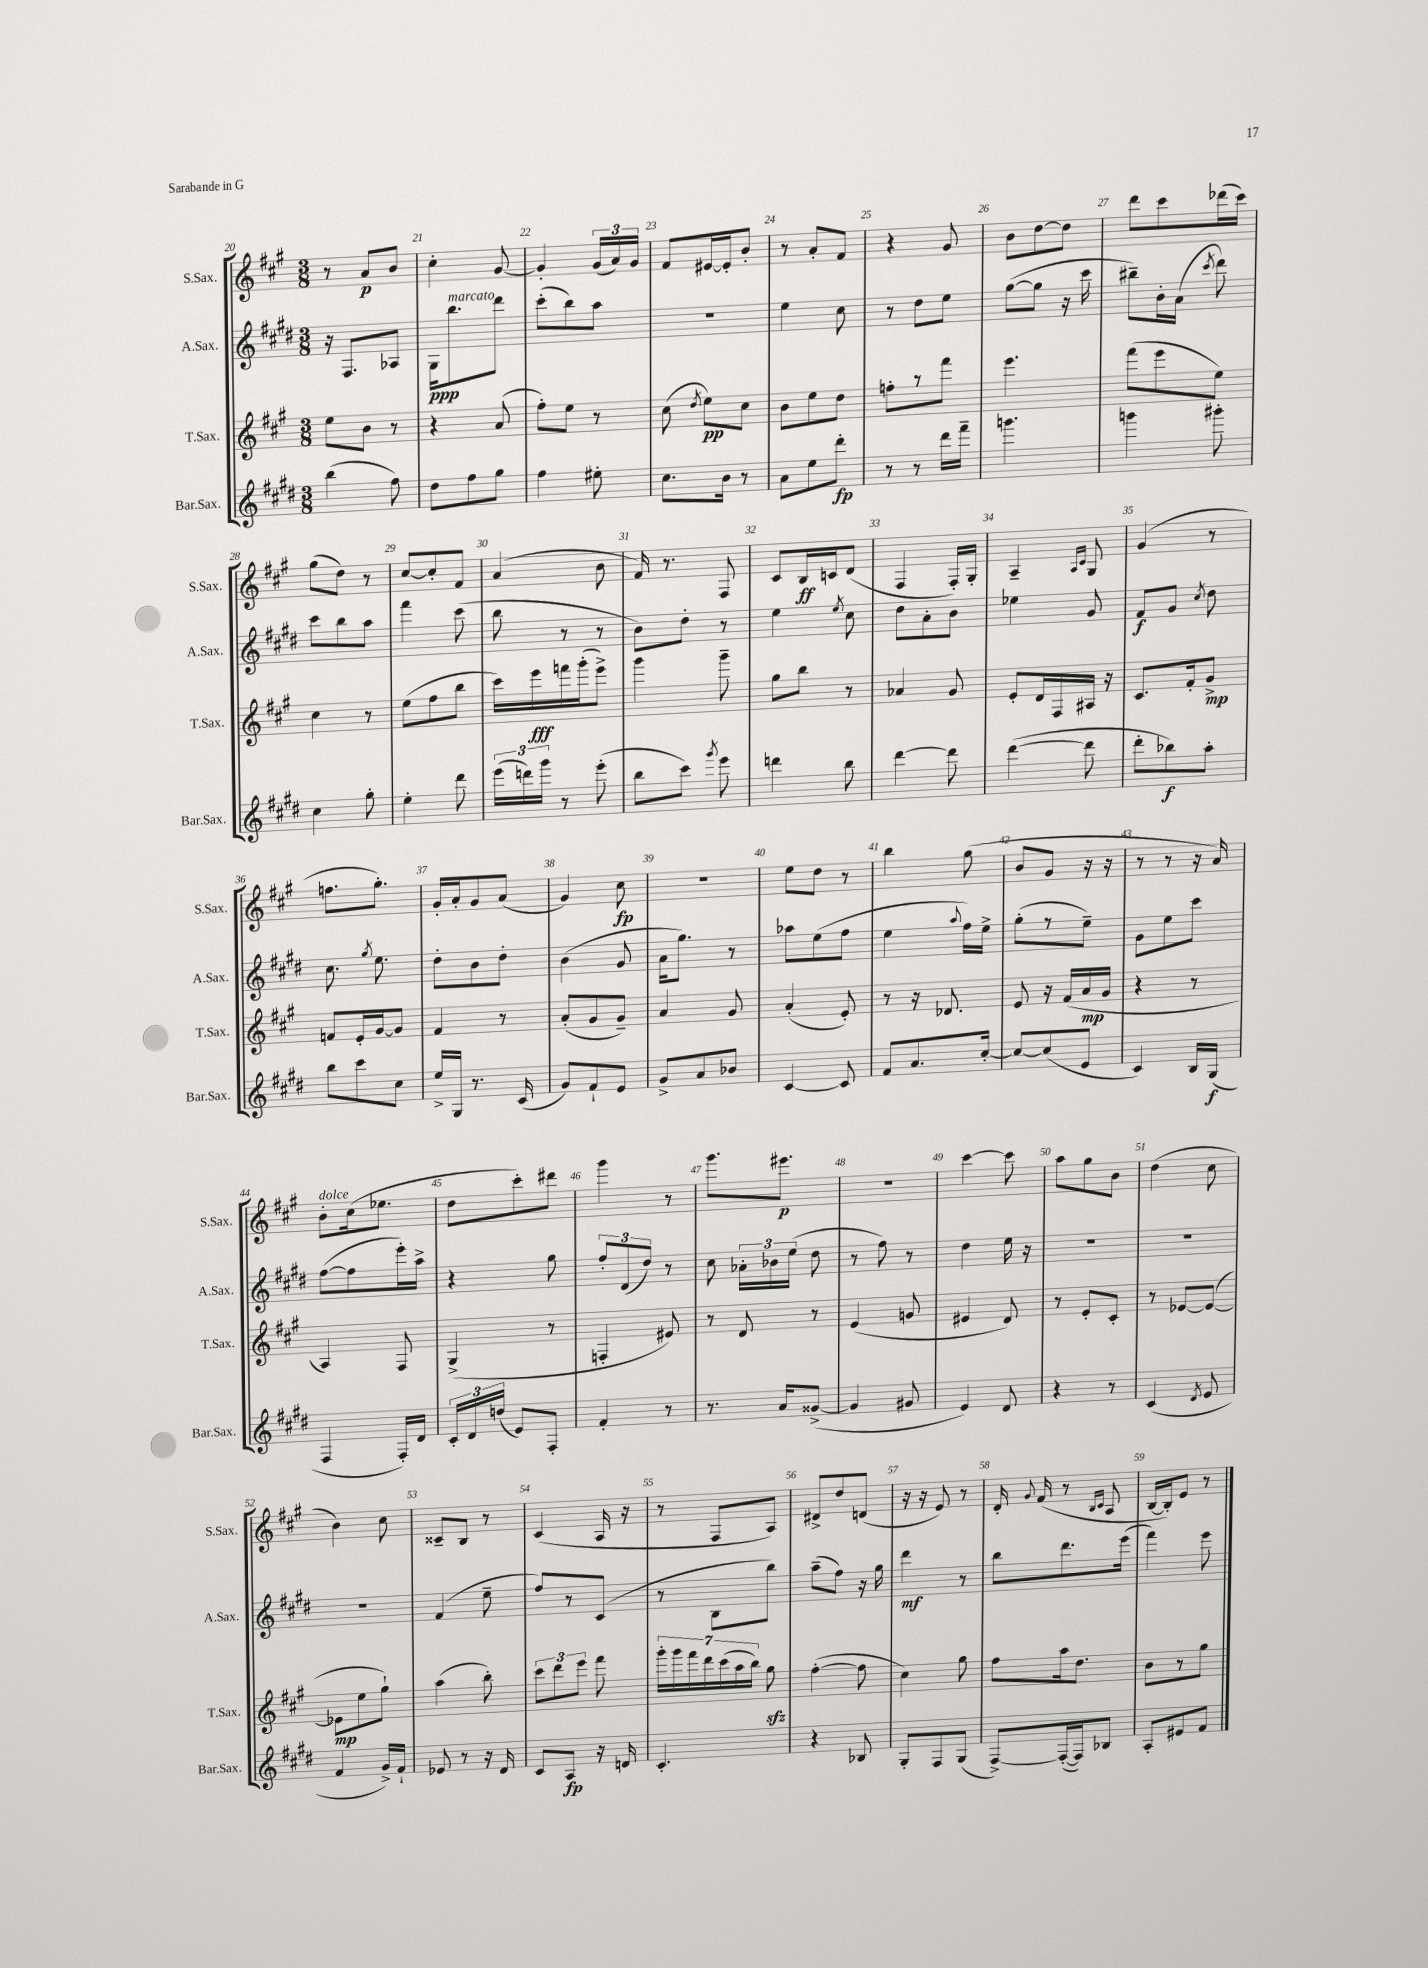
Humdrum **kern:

**kern	**kern	**kern	**kern
*staff4	*staff3	*staff2	*staff1
*clefG2	*clefG2	*clefG2	*clefG2
*k[f#c#g#d#]	*k[f#c#g#]	*k[f#c#g#d#]	*k[f#c#g#]
*M3/8	*M3/8	*M3/8	*M3/8
(4bb	8ee	16r	8r
.	.	8.F#	.
.	8b	.	8a
8ff#)	8r	8A-	8b
=	=	=	=
8dd#	4r	16G#	4cc#'
.	.	8.bb	.
8ff#	.	.	.
8gg#	(8a	8ddd#	[8g#
=	=	=	=
4ff#	8ff#')	(8ccc#'	4g#']
.	8ee	8bb)	.
8ee#'	8r	8aa	(24g#
.	.	.	24a)
.	.	.	24g#
=	=	=	=
8.cc#	(8cc#	4.r	8f#
.	8qdd	.	.
.	8ee)	.	[16e#
16b	.	.	16e#']
8r	8cc#	.	8b'
=	=	=	=
8a	8b	4ee	8r
8ee	8ee	.	8a'
8ddd#'	8dd	8cc#	8f#
=	=	=	=
8r	8ff'	8r	4r
8r	8r	8dd#	.
16ddd#	8fff#	8ee	8g#
16fff#~	.	.	.
=	=	=	=
4.ggg	4.eee	([8gg#	8b
.	.	8gg#]	[8dd
.	.	16r	8dd]
.	.	16ccc#	.
=	=	=	=
4ggg	(8fff#	8bb#~)	8ddd
.	8eee	16b'	8ccc#
.	.	(16a	.
.	.	8qccc#	.
8ggg#'	8ee)	8ddd#)	(16ddd-
.	.	.	16ccc#)
=	=	=	=
4cc#	4cc#	8ccc#	(8gg#
.	.	8bb	8dd)
8gg#'	8r	8aa	8r
=	=	=	=
4ee'	(8ee	4fff#	[8cc#
.	8ff#	.	8cc#']
8ddd#	8bb	(8ccc#	8f#
=	=	=	=
(24eee	16ccc#)	8bb	(4a
24ddd)	.	.	.
.	16eee	.	.
24ggg#	.	.	.
8r	16fff	8r	.
.	(16ggg#'	.	.
(8eee'	8eee^)	8r	8b
=	=	=	=
8bb	4ggg#	8b)	16f#)
.	.	.	8.r
8ccc#)	.	8dd#'	.
8qggg#	.	.	.
8eee	8ggg#~	8r	8F#
=	=	=	=
4ddd	8gg#	4ee	8c#
.	8bb	.	16B
.	.	.	16c
.	.	8qee	.
8bb	8r	8cc#	(8d
=	=	=	=
[4ddd#	4a-	8dd#	4F#
.	.	8a'	.
8ddd#]	8g#	8b	16F#')
.	.	.	16G#'
=	=	=	=
([4ddd#	8e'	4ee-	4A~
.	16d	.	.
.	16F#	.	.
.	.	.	16qqA
.	.	.	16qqc#
8ddd#]	16A#	8g#	8G#
.	16r	.	.
=	=	=	=
8ddd#'	8.c#	8f#	(4g#
8bb-)	.	8g#	.
.	16f#'	.	.
.	.	8qcc#	.
8aa'	8g#^	8dd#	8r
=	=	=	=
8bb	8f	8.cc#	8.ff
8ccc#	16e'	.	.
.	.	8qgg#	.
.	[16g#	8.ee	8.gg#')
8cc#	8g#]	.	.
=	=	=	=
16ee^	4f#	8dd#'	16g#'
16G#	.	.	16a'
8.r	.	8b	8g#
.	8r	8dd#'	(8a
(16c#	.	.	.
=	=	=	=
8g#)	(8a'	(4b	4g#)
8f#`	8g#	.	.
8e	8g#~)	8g#	8cc#
=	=	=	=
8g#^	4a	16a	4.r
.	.	8.gg#)	.
8a	.	.	.
8b-	8g#	8r	.
=	=	=	=
[4c#	(4a'	8aa-	8ee
.	.	(8ee	8dd
8c#]	8e')	8ff#	8r
=	=	=	=
8f#	8r	4ee	4bb
8.a	16r	.	.
.	8.d-	.	.
.	.	8qqaa	.
.	.	16ff#)	(8gg#
[16cc#'	.	16ee^	.
=	=	=	=
8cc#_	8e	(8gg#'	8b
(8cc#]	16r	8r	8g#
.	(16f#	.	.
8e	16a	8ee~)	16r
.	16g#	.	16r
=	=	=	=
4c#)	4r	8g#	8r
.	.	8ee	8r
16B	8r	8ccc#	16r
(16G#	.	.	16a)
=	=	=	=
4F#	4A)	([8ff#	8b'
.	.	8ff#]	(16cc#
.	.	.	8.ee-
16F#')	8F#	16eee')	.
16d#	.	16aa^	.
=	=	=	=
24c#'	(4G#^	4r	8dd
24d#	.	.	.
(24dd	.	.	.
8e)	.	.	8ccc#')
8F#'	8r	8gg#	8ddd#
=	=	=	=
4f#'	4F'	12ff#'	4ggg#
.	.	(12d#	.
.	.	12dd#)	.
8r	8e#)	8r	8r
=	=	=	=
8.r	8r	8cc#	8.ggg#
.	8d	24a-'	.
.	.	24b-	.
16a	.	.	8.eee#
.	.	(24ee	.
([8g##^	8r	8dd#	.
=	=	=	=
4g##]	(4e	8r	4.r
.	.	8ff#)	.
8g#	8g	8r	.
=	=	=	=
4e)	4e#	4dd#	[4ccc#
8d#	8d)	16ee	8ccc#]
.	.	16r	.
=	=	=	=
4r	8r	4.r	8aa
.	8e'	.	8gg#
8r	8c#'	.	8b
=	=	=	=
(4c#	8r	4.r	(4dd
.	[8e-	.	.
8qd#	.	.	.
8e	(8e-_	.	8cc#
=	=	=	=
4f#	8e-]	4.r	4b)
.	8ee	.	.
16g#^)	8gg#`)	.	8cc#
16f#`	.	.	.
=	=	=	=
8e-	(4aa	(4f#	8c##~
8r	.	.	8B
16r	8bb')	8ee~	8r
16d#	.	.	.
=	=	=	=
8c#	12ccc#	8ff#)	(4c#
.	12ddd	.	.
8A	.	8r	.
.	12eee	.	.
16r	8fff#	(8c#	16A
16d	.	.	16r
=	=	=	=
4.c#'	28ggg#'	8r	8r
.	28ggg#	.	.
.	28fff#	.	.
.	28ddd	.	.
.	.	8B	8F#
.	(28ccc#	.	.
.	28aa	.	.
.	28bb)	.	.
.	8gg#	8bb)	8A)
=	=	=	=
4r	([4ff#'	(8aa~	8d#^
.	.	8ff#)	8dd
8B-	8ff#]	16r	(8d
.	.	16gg#	.
=	=	=	=
8G#'	4cc#)	4ddd#	16r
.	.	.	16r
8F#	.	.	8e)
(8G#	8gg#	8r	8r
=	=	=	=
[8F#^)	8ff#	8bb	16d'
.	.	.	8qqg#
.	.	.	(16f#
(16F#'_	16aa	8.ddd#	8r
16F#])	8.dd	.	.
.	.	.	16qqB
.	.	.	16qqc#
8B-	.	.	8A
.	.	(16eee	.
=	=	=	=
8A'	8b	4fff#)	[16B
.	.	.	16B'])
8e#	8r	.	8e
8f#	8gg#	8eee	8r
==	==	==	==
*-	*-	*-	*-
